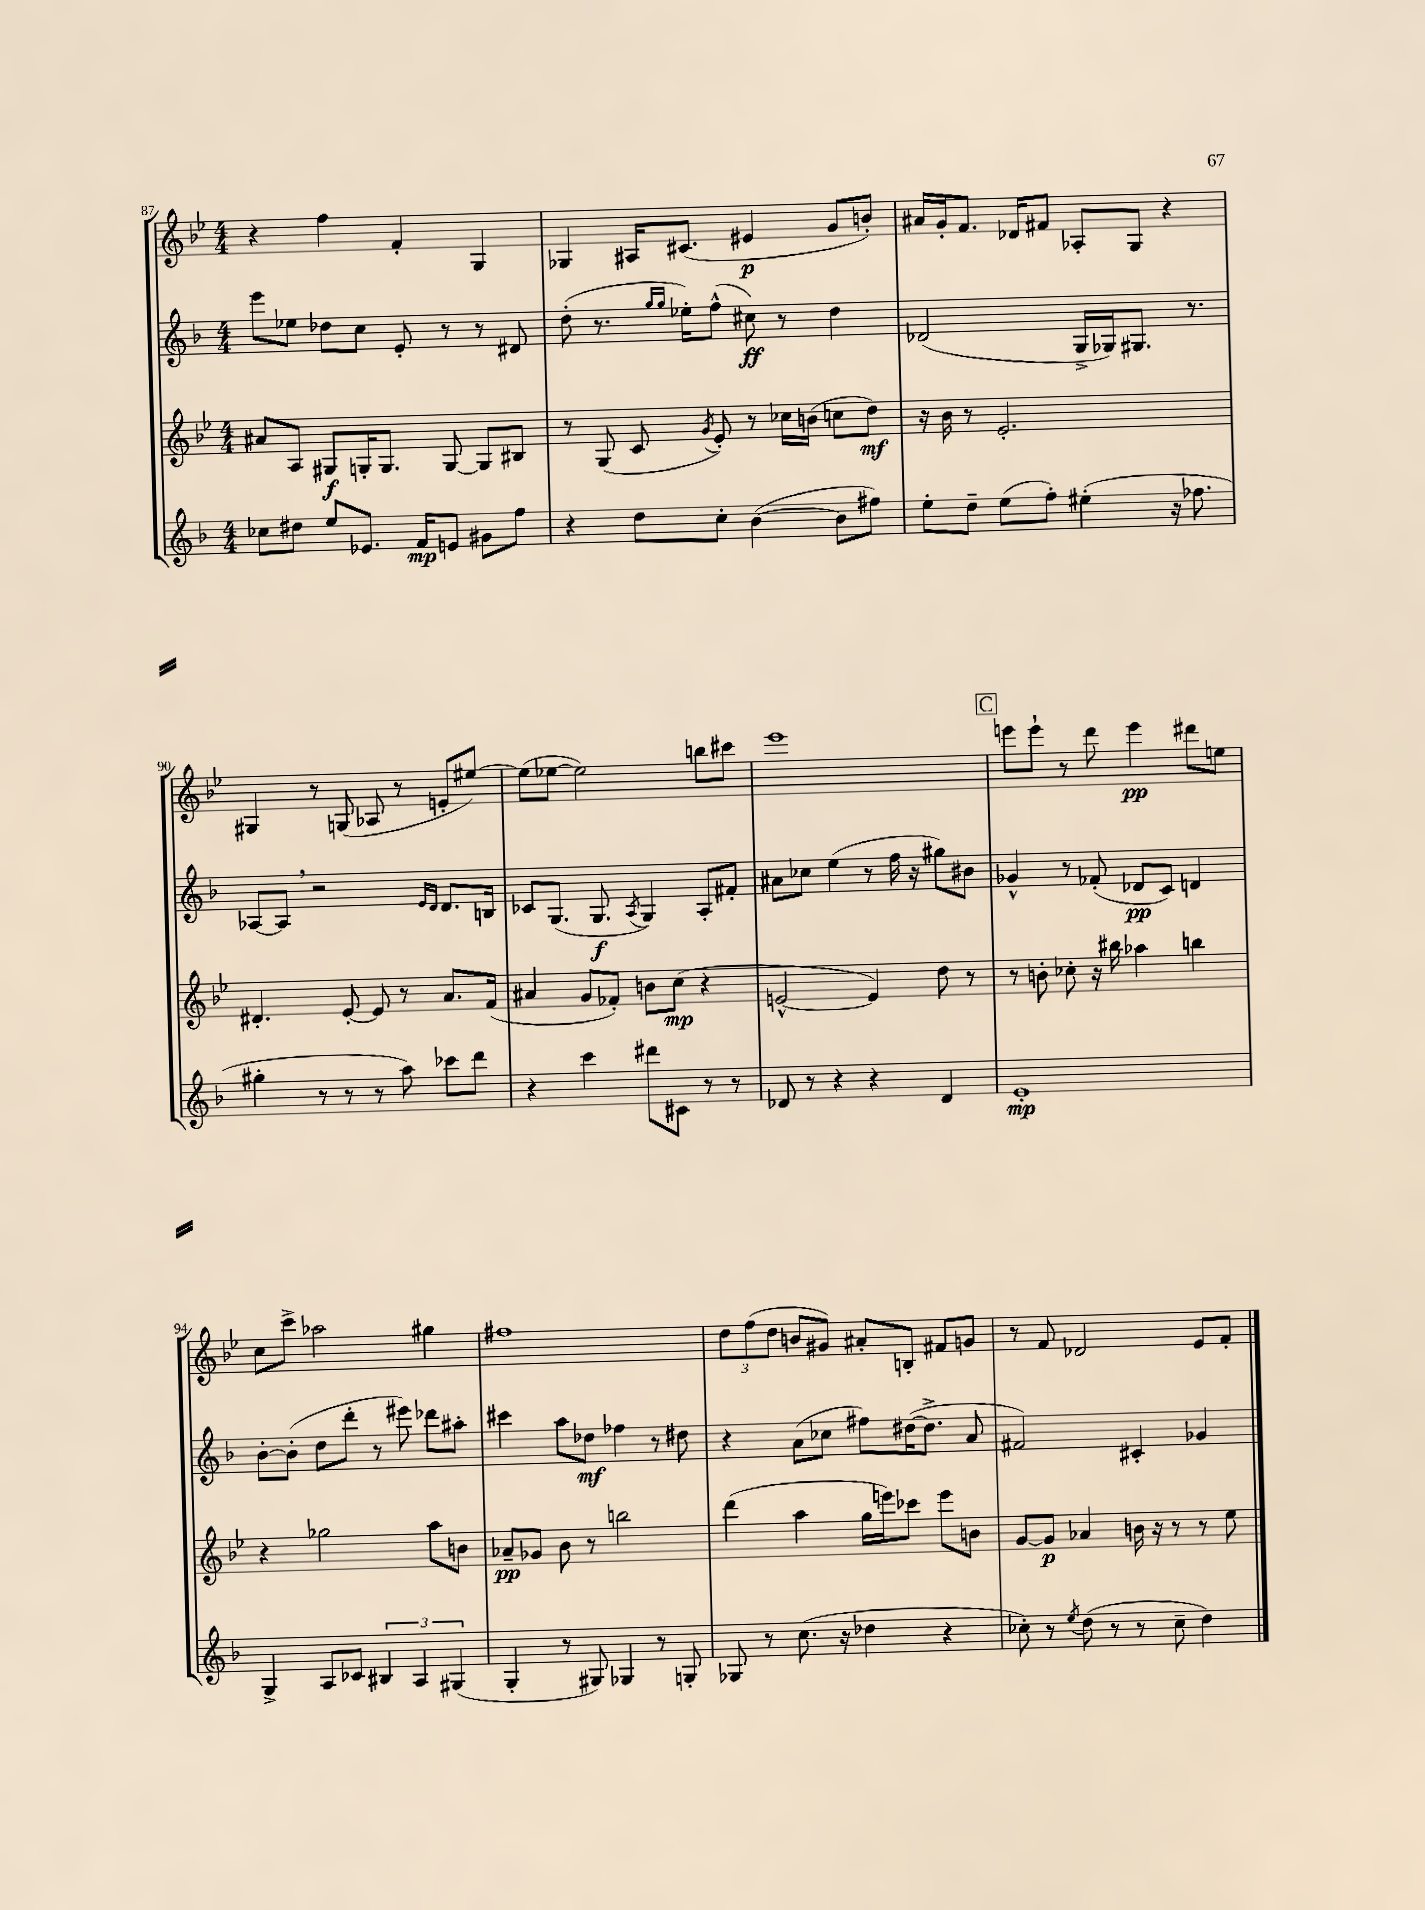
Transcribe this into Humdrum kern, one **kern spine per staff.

**kern	**dynam	**kern	**dynam	**kern	**dynam	**kern	**dynam
*part4	*part4	*part3	*part3	*part2	*part2	*part1	*part1
*staff4	*staff4	*staff3	*staff3	*staff2	*staff2	*staff1	*staff1
*clefG2	*	*clefG2	*	*clefG2	*	*clefG2	*
*k[b-]	*	*k[b-e-]	*	*k[b-]	*	*k[b-e-]	*
*M4/4	*	*M4/4	*	*M4/4	*	*M4/4	*
=87	=87	=87	=87	=87	=87	=87	=87
8cc-X\L	.	8a#X/L	.	8eee\L	.	4r	.
8dd#X\J	.	8A/J	.	8ee-X\J	.	.	.
8ee/L	.	8G#X/L	f	8dd-X\L	.	4ff\	.
8.e-X/J	.	16Gn'/K	.	8cc\J	.	.	.
.	.	8.G/J	.	.	.	.	.
.	.	.	.	8e'/	.	4f'/	.
16f/KL	mp	.	.	.	.	.	.
8en/J	.	[8G/	.	8r	.	.	.
8g#X\L	.	8G/L]	.	8r	.	4G/	.
8ff\J	.	8B#X/J	.	8d#X/	.	.	.
=88	=88	=88	=88	=88	=88	=88	=88
4r	.	8r	.	(8dd'\	.	4G-X/	.
.	.	(8G/	.	8.r	.	.	.
8dd\L	.	8c/	.	.	.	16A#X/KL	.
.	.	.	.	16qqgg/LL	.	.	.
.	.	.	.	16qqgg/JJ	.	.	.
.	.	.	.	16ee-X'\KL)	.	(8.c#X/J	.
.	.	8qg/	.	.	.	.	.
8cc'\J	.	8e-'/)	.	(8ff^^\J	.	.	.
([4b-\	.	8r	.	8cc#X\)	ff	4e#X/	p
.	.	16cc-X\LL	.	8r	.	.	.
.	.	(16bn\JJ	.	.	.	.	.
8b-\L]	.	8ccn\L	.	4dd\	.	8g/L	.
8ff#X\J)	.	8dd\J)	mf	.	.	8bn'/J)	.
=89	=89	=89	=89	=89	=89	=89	=89
8ee'\L	.	16r	.	(2d-X/	.	16a#X/LL	.
.	.	16b-\	.	.	.	16g'/J	.
8dd~\J	.	8r	.	.	.	8.f/J	.
(8ee\L	.	2.e-'/	.	.	.	.	.
.	.	.	.	.	.	16d-X/KL	.
8ff'\J)	.	.	.	.	.	8f#X/J	.
(4ee#X'\	.	.	.	16G^/LL	.	8A-X'/L	.
.	.	.	.	16G-X/J)	.	.	.
.	.	.	.	8.G#X/J	.	8G/J	.
16r	.	.	.	.	.	4r	.
8.ff-X\	.	.	.	8.r	.	.	.
!!LO:LB:g=z
=90	=90	=90	=90	=90	=90	=90	=90
4gg#X'\	.	4.d#X'/	.	[8A-X/L	.	4G#X/	.
.	.	.	.	8A-,/J]	.	.	.
8r	.	.	.	2r	.	8r	.
8r	.	[8e-'/	.	.	.	(8Gn/	.
8r	.	8e-/]	.	.	.	8A-X/	.
8aa\)	.	8r	.	.	.	8r	.
.	.	.	.	16qqe/LL	.	.	.
.	.	.	.	16qqd/JJ	.	.	.
8ccc-X\L	.	8.a/L	.	8.d/L	.	8en'/L	.
8ddd\J	.	.	.	.	.	[8ee#X/J)	.
.	.	(16f/Jk	.	16Bn/Jk	.	.	.
=91	=91	=91	=91	=91	=91	=91	=91
4r	.	4a#X/	.	8c-X/L	.	(8ee#\L]	.
.	.	.	.	(8.G/J	.	[8ee-X\J	.
4ccc\	.	8g/L	.	.	.	2ee-\])	.
.	.	.	.	8.G/	f	.	.
.	.	8f-X'/J)	.	.	.	.	.
.	.	.	.	8qA/	.	.	.
8ddd#X\L	.	8bn\L	.	4G/)	.	.	.
8c#X\J	.	(8cc\J	mp	.	.	.	.
8r	.	4r	.	8A'/L	.	8bbn\L	.
8r	.	.	.	8f#X'/J	.	8ccc#X\J	.
=92	=92	=92	=92	=92	=92	=92	=92
8d-X/	.	[2en^^/	.	8a#X\L	.	1eee-	.
8r	.	.	.	8cc-X\J	.	.	.
4r	.	.	.	(4ee\	.	.	.
4r	.	4e/])	.	8r	.	.	.
.	.	.	.	16ff\	.	.	.
.	.	.	.	16r	.	.	.
4d-/	.	8dd\	.	8gg#X\L)	.	.	.
.	.	8r	.	8b#X\J	.	.	.
!!LO:REH:place=s1:t=C
=93	=93	=93	=93	=93	=93	=93	=93
1e'	mp	8r	.	4g-X^^/	.	8eeen\L	.
.	.	8bn'\	.	.	.	8eee`\J	.
.	.	8cc-X'\	.	8r	.	8r	.
.	.	16r	.	(8f-X'/	.	8ddd\	.
.	.	16bb#X\	.	.	.	.	.
.	.	4aa-X\	.	8d-X/L	pp	4eee\	pp
.	.	.	.	8c/J)	.	.	.
.	.	4bbn\	.	4dn/	.	8ddd#X\L	.
.	.	.	.	.	.	8een\J	.
!!LO:LB:g=z
=94	=94	=94	=94	=94	=94	=94	=94
4G^/	.	4r	.	[8b-'\L	.	8cc\L	.
.	.	.	.	(8b-'\J]	.	8ccc^\J	.
8A/L	.	2gg-X\	.	8dd\L	.	2aa-X\	.
8c-X/J	.	.	.	8ddd'\J	.	.	.
6B#X/	.	.	.	8r	.	.	.
.	.	.	.	8eee#X\)	.	.	.
6A/	.	.	.	.	.	.	.
.	.	8aa\L	.	8ddd-X\L	.	4gg#X\	.
(6G#X/	.	.	.	.	.	.	.
.	.	8bn\J	.	8aa#X'\J	.	.	.
=95	=95	=95	=95	=95	=95	=95	=95
4G'/	.	8a-X~/L	pp	4ccc#X\	.	1ff#X	.
.	.	8g-X/J	.	.	.	.	.
8r	.	8b-\	.	8aa\L	.	.	.
8G#X/)	.	8r	.	8dd-X\J	mf	.	.
4G-X/	.	2bbn\	.	4ff-X\	.	.	.
8r	.	.	.	8r	.	.	.
8Gn'/	.	.	.	8dd#X\	.	.	.
=96	=96	=96	=96	=96	=96	=96	=96
8G-X/	.	(4ddd\	.	4r	.	12dd\L	.
.	.	.	.	.	.	(12ff\	.
8r	.	.	.	.	.	.	.
.	.	.	.	.	.	12dd\J	.
(8.cc\	.	4aa\	.	(8a\L	.	8bn/L	.
.	.	.	.	8cc-X\J	.	8g#X/J)	.
16r	.	.	.	.	.	.	.
4dd-X\	.	16gg\LL	.	8ff#X\L)	.	8a#X'/L	.
.	.	16eeen\J)	.	.	.	.	.
.	.	8ccc-X\J	.	([16dd#X\K	.	8Bn'/J	.
.	.	.	.	8.dd#^\J]	.	.	.
4r	.	8eee\L	.	.	.	8f#X/L	.
.	.	8bn\J	.	8a/	.	8gn/J	.
=97	=97	=97	=97	=97	=97	=97	=97
8cc-X'\)	.	[8g/L	.	2f#X/)	.	8r	.
8r	.	8g/J]	p	.	.	8f/	.
8qee/	.	.	.	.	.	.	.
(8dd\	.	4a-X/	.	.	.	2d-X/	.
8r	.	.	.	.	.	.	.
8r	.	16bn\	.	4c#X'/	.	.	.
.	.	16r	.	.	.	.	.
8cc-~\	.	8r	.	.	.	.	.
4dd\)	.	8r	.	4g-X/	.	8e-/L	.
.	.	8ee-\	.	.	.	8f'/J	.
==	==	==	==	==	==	==	==
*-	*-	*-	*-	*-	*-	*-	*-
